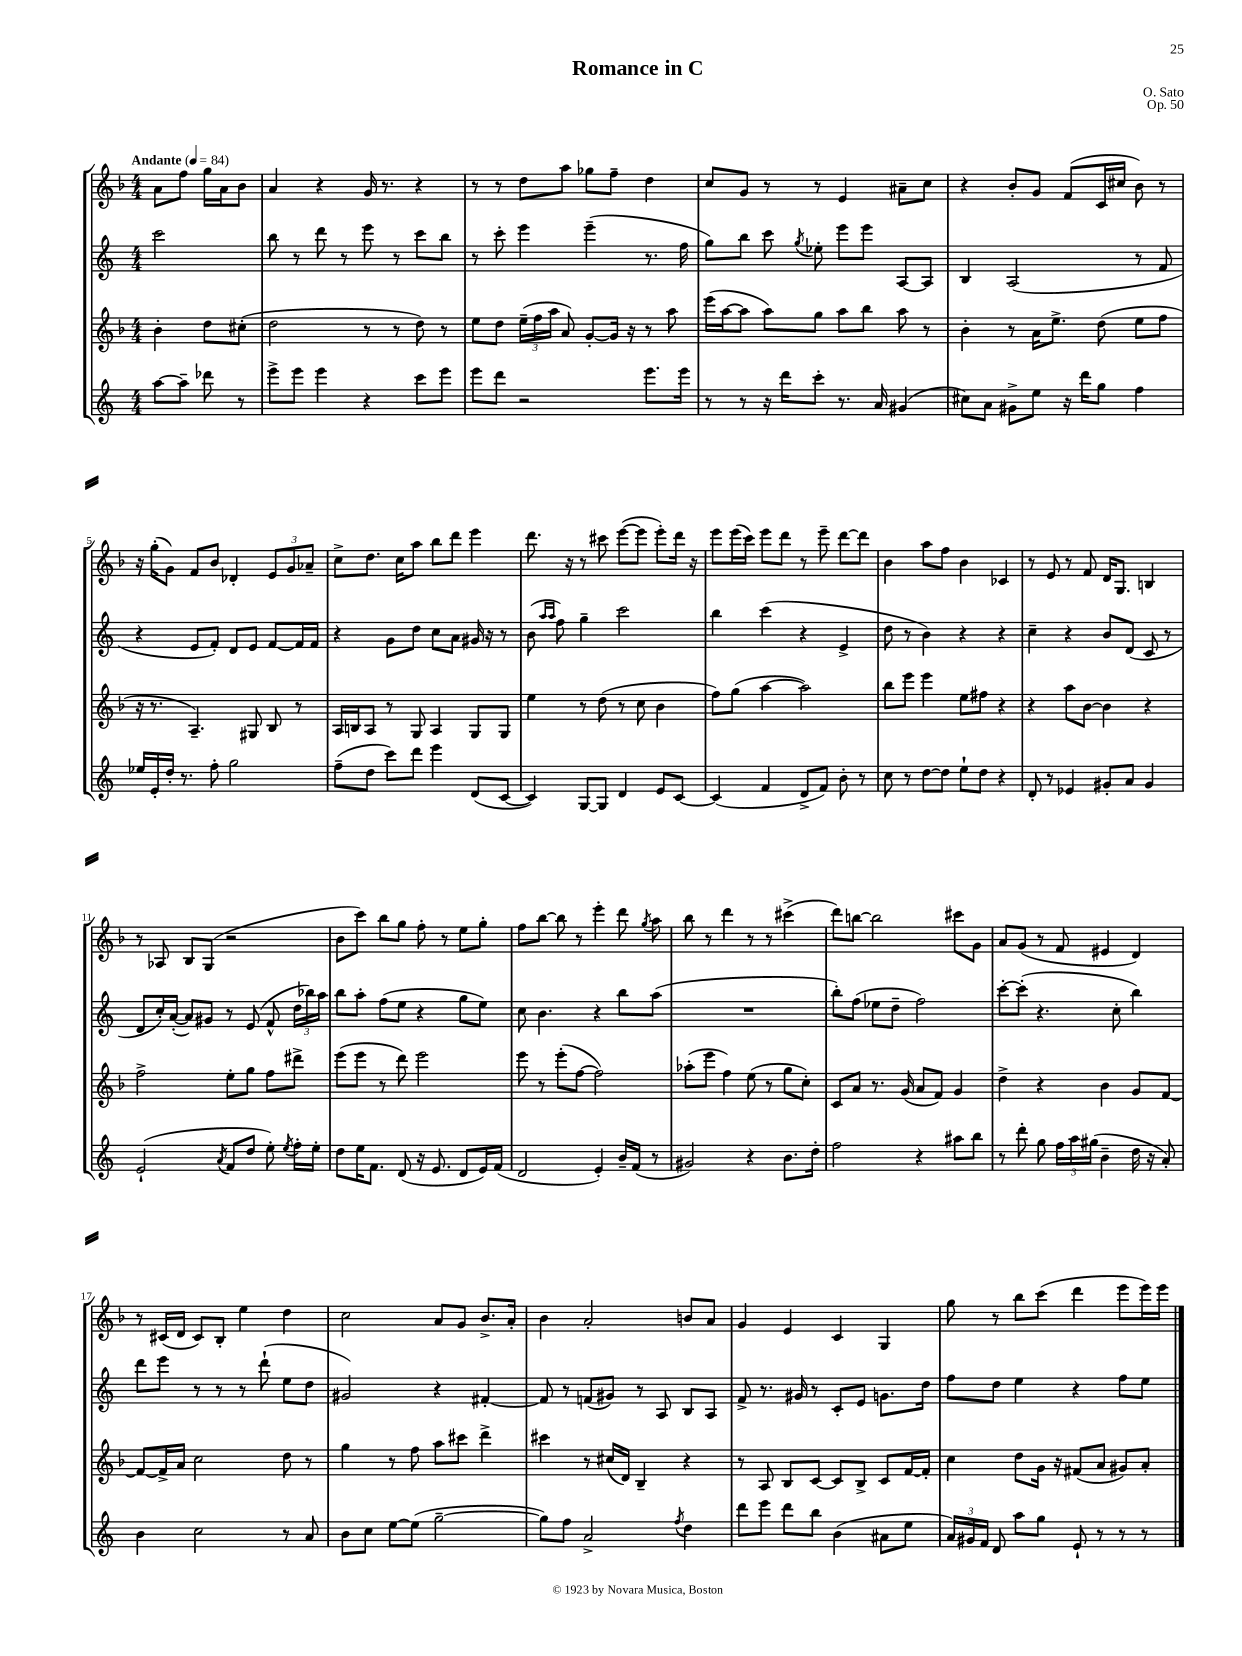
\header { title = "Romance in C" composer = "O. Sato" opus = "Op. 50" }
<<
\new StaffGroup <<
\new Staff = "s0" {
    \clef treble \key f \major \numericTimeSignature \time 4/4 \partial 2 \tempo "Andante" 4 = 84
    \autoBeamOff a'8[ f''8] g''16[ a'16 bes'8] |
    a'4 r4 g'16 r8. r4 |
    r8 r8 d''8[ a''8] ges''8[ f''8]-- d''4 |
    c''8[ g'8] r8 r8 e'4 ais'8[-- c''8] |
    r4 bes'8[-. g'8] f'8[( c'16 cis''16] bes'8) r8 |
    r16 g''16[-.( g'8]) f'8[ bes'8] des'4-. \tuplet 3/2 { e'8[ g'8 aes'8]-- } |
    c''8[-> d''8.] c''16[ a''8] bes''8[ d'''8] e'''4 |
    d'''8. r16 r8 cis'''8 e'''8[~( e'''8] e'''8[-.) d'''16] r16 |
    e'''8[ e'''16( c'''16]) e'''8[ d'''8] r8 e'''8-- d'''8[~ d'''8] |
    bes'4 a''8[ f''8] bes'4 ces'4 |
    r8 e'8 r8 f'8 d'16[ g8.] b4 |
    r8 aes8 bes8[ g8]( r2 |
    bes'8[ c'''8]) bes''8[ g''8] f''8-. r8 e''8[ g''8]-. |
    f''8[ bes''8]~ bes''8 r8 e'''4-. d'''8 \acciaccatura { g''8 } a''8 |
    bes''8 r8 d'''4 r8 r8 cis'''4->( |
    d'''8[) b''8]~ b''2 cis'''8[ g'8] |
    a'8[ g'8]( r8 f'8 eis'4 d'4) |
    r8 cis'16[( d'16] cis'8[) bes8]-. e''4 d''4 |
    c''2 a'8[ g'8] bes'8.[-> a'16]-. |
    bes'4 a'2-. b'8[ a'8] |
    g'4 e'4 c'4 g4 |
    g''8 r8 bes''8[ c'''8]( d'''4 e'''8[ e'''16) e'''16] \bar "|." |
}
\new Staff = "s1" {
    \clef treble \key c \major \numericTimeSignature \time 4/4 \partial 2
    \autoBeamOff c'''2 |
    b''8 r8 d'''8 r8 e'''8 r8 c'''8[ b''8] |
    r8 c'''8-. e'''4 e'''4--( r8. f''16 |
    g''8[) b''8] c'''8 \acciaccatura { g''8 } ees''8-. e'''8[ e'''8] a8[~ a8] |
    b4 a2( r8 f'8 |
    r4 e'8[ f'8]-.) d'8[ e'8] f'8[~ f'16 f'16] |
    r4 g'8[ d''8] c''8[ a'8] gis'16 r16 r8 |
    b'8( \grace { a''16[ a''16] } f''8) g''4-- c'''2 |
    b''4 c'''4( r4 e'4-> |
    d''8 r8 b'4) r4 r4 |
    c''4-- r4 b'8[ d'8]( c'8 r8 |
    d'8[ c''16-.) a'16]~-.( a'8[) gis'8] r8 e'8( f'8-^ \tuplet 3/2 { d''16[ bes''16) a''16] } |
    b''8[ a''8]-. f''8[( e''8] r4 g''8[ e''8]) |
    c''8 b'4. r4 b''8[ a''8]( |
    R1 |
    b''8[-.) f''8]( ees''8[ d''8]-- f''2) |
    c'''8[~-. c'''8]-.( r4. c''8-. b''4) |
    d'''8[ e'''8] r8 r8 r8 d'''8-!( e''8[ d''8] |
    gis'2) r4 fis'4~-. |
    fis'8 r8 f'8[( gis'8]) r8 a8 b8[ a8] |
    f'8-> r8. gis'16 r8 c'8[-. e'8] g'8.[ d''16] |
    f''8[ d''8] e''4 r4 f''8[ e''8] \bar "|." |
}
\new Staff = "s2" {
    \clef treble \key f \major \numericTimeSignature \time 4/4 \partial 2
    \autoBeamOff bes'4-. d''8[ cis''8]-.( |
    d''2 r8 r8 d''8) r8 |
    e''8[ d''8] \tuplet 3/2 { e''16[--( f''16 a''16] } a'8) g'8[~-. g'16] r16 r8 a''8 |
    e'''16[( a''16~ a''8] a''8[) g''8] a''8[ bes''8] a''8 r8 |
    bes'4-. r8 a'16[ e''8.]-> d''8( e''8[ f''8] |
    r16 r8. a4.--) gis8 bes8 r8 |
    a16[ b16 a8] r8 g8 a4 g8[ g8] |
    e''4 r8 d''8( r8 c''8 bes'4 |
    f''8[) g''8]( a''4~ a''2) |
    bes''8[ e'''8] e'''4 e''8[ fis''8] r4 |
    r4 a''8[ bes'8]~ bes'4 r4 |
    f''2-> e''8[-. g''8] f''8[ dis'''8]-> |
    e'''8[( e'''8] r8 d'''8) e'''2 |
    e'''8 r8 e'''8[-.( f''8]~ f''2) |
    aes''8[-.( e'''8] f''4) e''8( r8 g''8[ c''8]-.) |
    c'8[ a'8] r8. g'16( a'8[ f'8]) g'4 |
    d''4-> r4 bes'4 g'8[ f'8]~ |
    f'8[~ f'16-> a'16] c''2 d''8 r8 |
    g''4 r8 f''8 a''8[ cis'''8] d'''4-> |
    cis'''4 r8 cis''16[( d'16]) bes4-- r4 |
    r8 a8 bes8[ c'8]~ c'8[ bes8]-> c'8[ f'16~ f'16]-. |
    c''4 d''8[ g'16] r16 fis'8[( a'8] gis'8[) a'8]-. \bar "|." |
}
\new Staff = "s3" {
    \clef treble \key c \major \numericTimeSignature \time 4/4 \partial 2
    \autoBeamOff a''8[~ a''8]-- des'''8 r8 |
    e'''8[-> e'''8] e'''4 r4 c'''8[ e'''8] |
    e'''8[ d'''8] r2 e'''8.[ e'''16] |
    r8 r8 r16 d'''16[ c'''8]-. r8. a'16 gis'4( |
    cis''8[) a'8] gis'8[-> e''8] r16 d'''16[ g''8] f''4 |
    ees''16[ e'16-. d''16]-. r8. f''8-. g''2 |
    f''8[--( d''8] c'''8[) d'''8] e'''4 d'8[( c'8]~ |
    c'4) g8[~ g8] d'4 e'8[ c'8]~ |
    c'4( f'4 d'8[-> f'8]) b'8-. r8 |
    c''8 r8 d''8[~ d''8] e''8[-! d''8] r4 |
    d'8-. r8 ees'4 gis'8[-. a'8] gis'4 |
    e'2-!( \acciaccatura { a'8 } f'8[ d''8] e''8-.) \acciaccatura { e''8 } f''16[-. e''16]-. |
    d''8[ e''16 f'8.] d'8( r16 e'8. d'8[ e'16) f'16]( |
    d'2 e'4-.) b'16[-- f'16]( r8 |
    gis'2) r4 b'8.[ d''16]-. |
    f''2 r4 ais''8[ b''8] |
    r8 d'''8-. g''8 \tuplet 3/2 { f''16[ a''16 gis''16]( } b'4-- d''16 r16 a'8-.) |
    b'4 c''2 r8 a'8 |
    b'8[ c''8] e''8[~ e''8]( g''2~-- |
    g''8[) f''8] a'2-> \acciaccatura { f''8 } d''4 |
    d'''8[ e'''8] d'''8[ b''8] b'4( ais'8[ e''8] |
    \tuplet 3/2 { a'16[) gis'16 f'16] } d'8 a''8[ g''8] e'8-! r8 r8 r8 \bar "|." |
}
>>
>>
